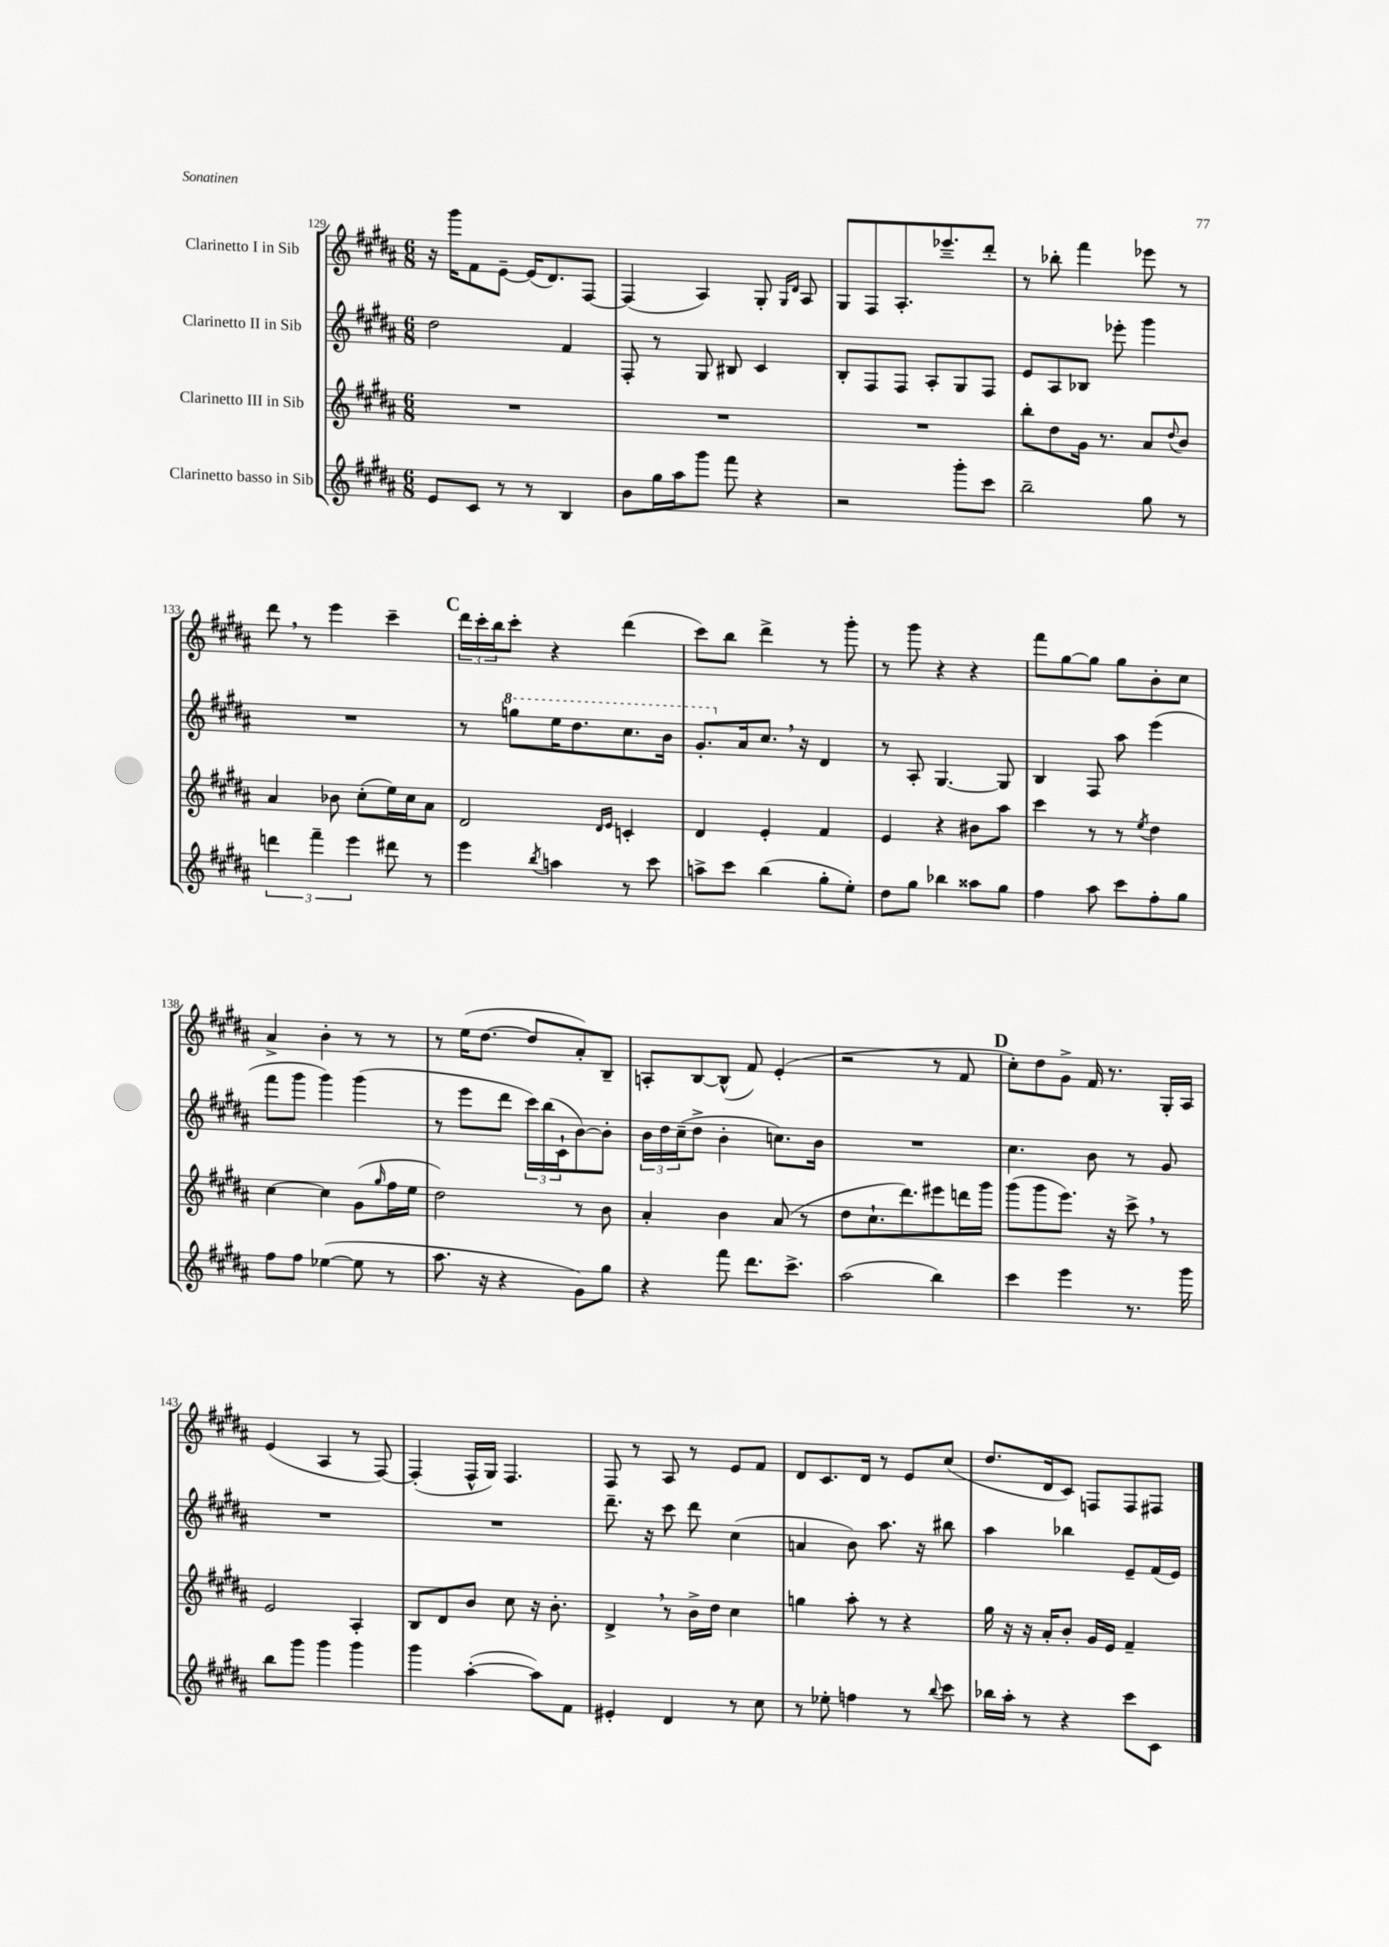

**kern	**kern	**kern	**kern
*part4	*part3	*part2	*part1
*staff4	*staff3	*staff2	*staff1
*I"Clarinetto basso in Sib	*I"Clarinetto III in Sib	*I"Clarinetto II in Sib	*I"Clarinetto I in Sib
*clefG2	*clefG2	*clefG2	*clefG2
*k[f#c#g#d#a#]	*k[f#c#g#d#a#]	*k[f#c#g#d#a#]	*k[f#c#g#d#a#]
*M6/8	*M6/8	*M6/8	*M6/8
=129	=129	=129	=129
8e/L	2.r	2dd#\	16r
.	.	.	16ggg#\KL
8c#/J	.	.	8f#\
8r	.	.	[8e~\J
8r	.	.	(16e/KL]
.	.	.	8.d#/)
4B/	.	4f#/	.
.	.	.	[8F#/J
=130	=130	=130	=130
8b\L	2.r	8F#'/	(4F#/]
16gg#\L	.	8r	.
16aa#\J	.	.	.
8ggg#\J	.	8G#/	4A#/)
8fff#\	.	8B#X/	.
4r	.	4c#/	8G#'/
.	.	.	16qqG#/LL
.	.	.	16qqd#/JJ
.	.	.	8A#/
=131	=131	=131	=131
2r	2.r	8B'/L	8G#/L
.	.	8F#/	8F#/
.	.	8F#/J	8.A#'/
.	.	8A#'/L	.
.	.	.	8.eee-X~/
8ggg#'\L	.	8G#/	.
8ccc#\J	.	8F#/J	8ddd#'/J
=132	=132	=132	=132
2bb~\	8bb'\L	8e/L	8r
.	8dd#\	8A#/	8bb-X'\
.	16g#\Jk	8B-X/J	4fff#\
.	8.r	.	.
.	.	8eee-X'\	.
8gg#\	8a#/L	4ggg#\	8eee-X\
.	8qqdd#/	.	.
8r	8b/J	.	8r
!!LO:LB:g=z
=133	=133	=133	=133
6dddn\	4a#/	2.r	8ddd#,\
.	.	.	8r
6fff#~\	.	.	.
.	8b-X\	.	4eee\
6eee\	.	.	.
.	(8cc#'\L	.	.
8ddd#X\	16ee\L)	.	4ccc#~\
.	16cc#\J	.	.
8r	8a#\J	.	.
!!LO:REH:place=s1:t=C
=134	=134	=134	=134
4eee\	2d#/	8r	24ddd#\LL
.	.	.	24ccc#'\
.	.	.	24bb\J
*	*	*8va	*
.	.	8gggn\L	8ccc#'\J
8qbb/	.	.	.
4aan\	.	16eee\K	4r
.	.	8.ddd#\	.
.	16qqd#/LL	.	.
.	16qqe/JJ	.	.
8r	4cn'/	8.ccc#\	(4ddd#\
8ccc#\	.	.	.
.	.	16bb\Jk	.
=135	=135	=135	=135
8aan^\L	4d#/	8.gg#'/L	8ccc#\L)
8ccc#\J	.	.	8bb\J
*	*	*X8va	*
.	.	16a#/k	.
(4bb\	4e'/	8.cc#,/J	4ddd#^\
.	.	16r	.
8gg#'\L	4f#/	4d#/	8r
8ee'\J)	.	.	8ggg#'\
=136	=136	=136	=136
8dd#\L	4e/	8r	8r
8gg#\J	.	8A#'/	8ggg#\
4bb-X\	4r	[4.G#/	4r
8aa##X\L	8b#X\L	.	4r
8gg#\J	8aa#\J	8G#/]	.
=137	=137	=137	=137
4ff#\	4ccc#\	4B/	8fff#\L
.	.	.	[8gg#\
8aa#\	8r	8F#/	8gg#\J]
8ccc#\L	8r	8aa#\	8gg#\L
.	8qee/	.	.
8ff#'\	4dd#\	(4eee\	8b'\
8gg#\J	.	.	8cc#\J
!!LO:LB:g=z
=138	=138	=138	=138
8ff#\L	[4cc#\	8fff#\L	4a#^/
8ff#\J	.	8ggg#\J	.
([4ee-X\	4cc#\]	4ggg#\)	4b'\
8ee-\]	(8g#\L	(4ggg#\	8r
.	16qqgg#/	.	.
8r	16ff#\L	.	8r
.	16ee\JJ	.	.
=139	=139	=139	=139
8.aa#\	2dd#\)	8r	8r
.	.	8eee\L	(16ee\KL
16r	.	.	[8.dd#\J
4r	.	8ddd#\J	.
.	.	24ccc#\LL)	8dd#/L]
.	.	(24bb\	.
.	.	24c#`\J	.
8g#\L)	8r	[8b\)	8a#'/)
8gg#\J	8b\	8b'\J]	8B~/J
=140	=140	=140	=140
4r	4a#'/	24b\LL	8An'/L
.	.	24dd#\	.
.	.	(24cc#~\J	.
.	.	8dd#^\J	[8B/
8fff#\	4b\	4b'\	(8B^^/J]
8.ddd#\L	.	.	8f#/)
.	(8a#/	8.ccn\L)	(4e'/
8.ccc#^\J	.	.	.
.	8r	.	.
.	.	16b\Jk	.
=141	=141	=141	=141
(2aa#\	8dd#\L	2.r	2r
.	8.cc#`\	.	.
.	8.ddd#\)	.	.
4bb\)	8eee#X\	.	8r
.	16dddn\L	.	8f#/
.	16ggg#\JJ	.	.
!!LO:REH:place=s1:t=D
=142	=142	=142	=142
4ccc#\	(8ggg#\L	4.cc#\	8cc#'\L)
.	8ggg#\	.	8dd#\
4eee\	8.eee\J)	.	8g#^\J
.	.	8b\	16f#/
.	16r	.	8.r
8.r	8ccc#^,\	8r	.
.	8r	8g#/	16G#'/LL
16ggg#\	.	.	16A#/JJ
!!LO:LB:g=z
=143	=143	=143	=143
8bb\L	2e/	2.r	(4e/
8ggg#\J	.	.	.
4ggg#\	.	.	4A#/
4ggg#\	4A#'/	.	8r
.	.	.	[8F#/)
=144	=144	=144	=144
4ggg#\	8B/L	2.r	(4F#'/]
.	8d#/	.	.
([4aa#'\	8b/J	.	16F#^^/LL
.	.	.	16G#/JJ)
.	8cc#\	.	4.F#/
8aa#\L])	16r	.	.
.	8.b'\	.	.
8f#\J	.	.	.
=145	=145	=145	=145
4e#X'/	4d#^,/	8.ddd#~\	8F#/
.	.	.	8r
.	.	16r	.
4d#/	8r	8ccc#\	8A#/
.	16b^\LL	8ddd#\	8r
.	16dd#\JJ	.	.
8r	4cc#\	(4cc#\	8e/L
8cc#\	.	.	8f#/J
=146	=146	=146	=146
8r	4ggn\	4an/	8d#/L
8ee-X'\	.	.	8.c#/
4ffn\	8aa#'\	8b\)	.
.	.	.	16d#/Jk
.	8r	8.aa#\	8r
8r	4r	.	8e/L
.	.	16r	.
8qqbb/	.	.	.
8ccc#\	.	8bb#X\	(8cc#/J
=147	=147	=147	=147
16bb-X\LL	16gg#\	4aa#\	8.dd#/L
16aa#'\JJ	16r	.	.
8r	16r	.	.
.	16a#'/KL	.	16d#/k
4r	8b'/J	4bb-X\	8c#/J)
.	16g#/LL	.	8Fn/L
.	16e/JJ	.	.
8ccc#\L	4f#~/	8e~/L	8F/
8c#\J	.	(16f#/L	8F#X/J
.	.	16e/JJ)	.
==	==	==	==
*-	*-	*-	*-
